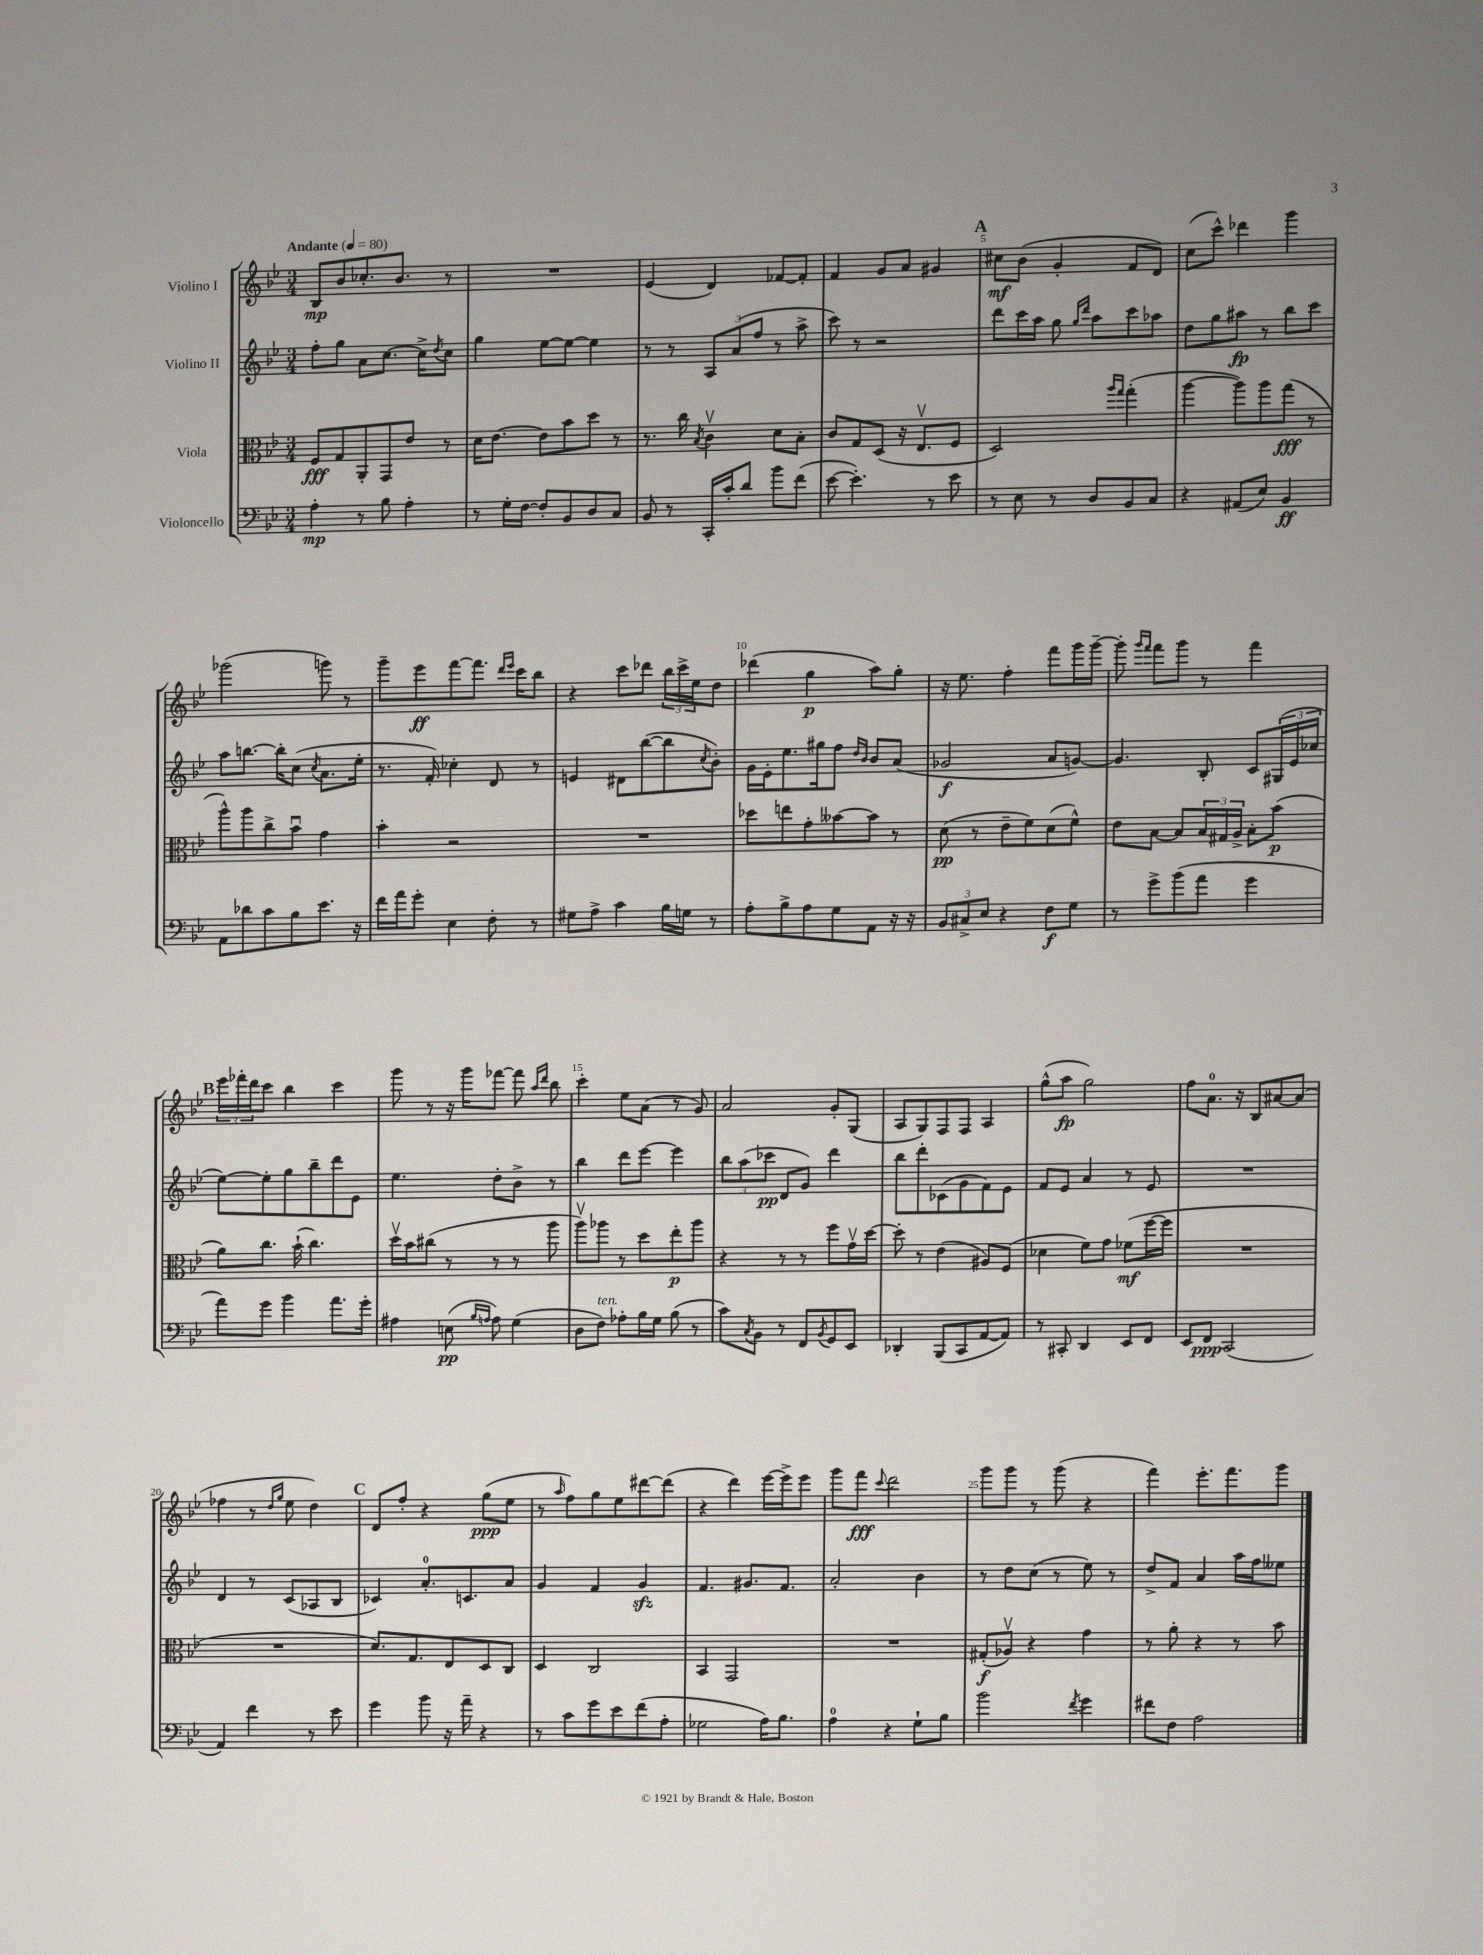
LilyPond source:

<<
\new StaffGroup <<
\new Staff = "s0" \with { instrumentName = "Violino I" } {
    \clef treble \key bes \major \numericTimeSignature \time 3/4 \tempo "Andante" 4 = 80
    bes8\mp bes'8 ces''8.-. bes'8. r8 |
    R2. |
    ees'4( d'4) fes'8~ fes'8-. |
    f'4 g'8 a'8 gis'4 |
    \mark \markup { \bold "A" } cis''8\mf bes'8( g'4-. f'8 d'8) |
    c''8( c'''8-^) des'''4 g'''4 |
    ges'''2( g'''8) r8 |
    g'''8-- ees'''8\ff f'''8~ f'''8. \grace { d'''16 ees'''16 } c'''16 bes''8 |
    r4 c'''8 des'''8 \tuplet 3/2 { bes''16 c'''16-> ees''16 } d''8 |
    des'''4( g''4\p a''8) g''8-. |
    r16 ees''8. f''4-. f'''8 g'''16 g'''16~-- |
    g'''8-. \grace { g'''16 f'''16 } f'''8 g'''8 r8 f'''4 |
    \mark \markup { \bold "B" } \tuplet 3/2 { ees'''16 fes'''16-. d'''16 } c'''8 bes''4 c'''4 |
    g'''8 r8 r16 g'''16 fes'''8~ fes'''8 \grace { a''16 d'''16 } bes''8 |
    c'''4-. ees''8 a'8( r8 g'8) |
    a'2 g'8-. g8( |
    a8 g8) f8 f8 a4 |
    g''8-^( a''8\fp g''2) |
    f''8 a'8.-0 r16 bes8 ais'8~ ais'8( |
    fes''4 r8 \grace { d''16 g''16 } ees''8 d''4) |
    \mark \markup { \bold "C" } d'8 f''8-. r4 g''8\ppp( ees''8 |
    r8 \grace { a''16 } f''8) g''8 ees''8 dis'''8~ dis'''8( |
    r4 d'''4) ees'''16~ ees'''16-> ees'''8 |
    g'''8 f'''8\fff \appoggiatura { c'''8 } d'''2 |
    g'''8 g'''8 r8 g'''8( r4 |
    f'''4) ees'''8.-. f'''8. g'''8 \bar "|." |
}
\new Staff = "s1" \with { instrumentName = "Violino II" } {
    \clef treble \key bes \major \numericTimeSignature \time 3/4
    f''8-. g''8 a'8 c''8.~ c''16-> \acciaccatura { d''8 } c''8 |
    g''4 ees''8~ ees''8~ ees''4 |
    r8 r8 \tuplet 3/2 { a8 a'8( f''8 } r8 a''8-> |
    c'''8) r8 r2 |
    \mark \markup { \bold "A" } d'''8 c'''16 a''16 g''8 \grace { g''16 d'''16 } a''8 c'''8 aes''8 |
    d''8 g''8 ais''8\fp r8 bes''8 c'''8 |
    a''8 b''8.~ b''16-. c''8( \acciaccatura { c''8 } a'8. ees''16-. |
    r8. f'16-.) ces''4-. d'8 r8 |
    e'4 dis'8 bes''8~( bes''8 \acciaccatura { c''8 } bes'8-.) |
    g'16 ees'16-. ees''8. gis''16 f''8 \grace { d''16 bes'16 } bes'8 a'8( |
    ges'2\f a'8 g'8~) |
    g'4. bes8-. c'8 \tuplet 3/2 { gis16( ees'16 ces''16 } |
    \mark \markup { \bold "B" } ees''8~) ees''8-. g''8 bes''8-- d'''8 ees'8 |
    ees''4. d''8-. bes'8-> r8 |
    bes''4 d'''8 ees'''8~ ees'''4 |
    \tuplet 3/2 { bes''8 a''8( ces'''8\pp } d'8 g'8) d'''4 |
    bes''8 d'''8-. ces'8( g'8 f'8) ees'8 |
    f'8 ees'8 a'4 r8 ees'8 |
    R2. |
    d'4 r8 c'8( aes8 bes8 |
    \mark \markup { \bold "C" } ces'4) a'8.-0-. c'8. a'8 |
    g'4 f'4 g'4\sfz |
    f'4. gis'8. f'8. |
    a'2-. bes'4 |
    r8 d''8 c''8( r8 ees''8) r8 |
    d''8-> f'8 a'4 a''16 f''16 eeses''8 \bar "|." |
}
\new Staff = "s2" \with { instrumentName = "Viola" } {
    \clef alto \key bes \major \numericTimeSignature \time 3/4
    f8\fff g8 a,8-. g,8 ees'8 r8 |
    d'16 ees'8.~ ees'8 bes'8 d''8 r8 |
    r8. c''16 \acciaccatura { bes8 } c'4\upbow d'8 bes8-. |
    c'8 g8 d8( r16 ees8.\upbow f8 |
    \mark \markup { \bold "A" } d2) \grace { a''16 g''16 } g''4-.( |
    a''4~ a''8) a''8 g''8\fff( r8 |
    a''8-^) a''8 c''8-> bes'8\downbow g'4 |
    bes'4-. r2 |
    R2. |
    des''8 e''8 g'8-. beses'8~ beses'8 r8 |
    d'8\pp( r8 ees'8-- f'8) d'8( f'8-^) |
    ees'8 bes8~ bes8 \tuplet 3/2 { bes16 gis16 a16-> } bes8-. bes'8\p( |
    \mark \markup { \bold "B" } a'8) c''8. bes'16-!( c''4.) |
    d''16\upbow bes'16 cis''8( r8 r8 r8 a''8 |
    a''8\upbow) aes''8 r8 d''8 ees''8-.\p aes''8 |
    r4 r8 r8 f''8 g'16\upbow d''16~ |
    d''8-. r8 ees'4( ais8) f8( |
    des'4 f'8) g'8 fes'8\mf( f''16~ f''16 |
    R2. |
    R2. |
    \mark \markup { \bold "C" } d'8.) g8. ees8 d8 c8 |
    d4 c2 |
    bes,4 g,2 |
    R2. |
    gis8-.\f( aes8\upbow) r4 g'4 |
    r8 a'8-. r4 r8 bes'8 \bar "|." |
}
\new Staff = "s3" \with { instrumentName = "Violoncello" } {
    \clef bass \key bes \major \numericTimeSignature \time 3/4
    a4-.\mp r8 bes8 a4-. |
    r8 g16-. f16~ f8-. bes,8 d8 c8 |
    bes,8 r8 c,16-. c'16-. d'8 bes'8 f'8( |
    ees'8~ ees'4.-.) r8 ees'8 |
    \mark \markup { \bold "A" } r8 ees8 r8 d8 bes,8 c8 |
    r4 ais,8( ees8) bes,4\ff |
    a,8 des'8 c'8 bes8 ees'8. r16 |
    f'16 a'16 g'8-. ees4 f8-. r8 |
    gis8 a8-> c'4 bes16 g16 r8 |
    a8-. bes8-> a8 g8 a,8 r16 r16 |
    \tuplet 3/2 { bes,8 cis8-> ees8 } r4 f8\f g8 |
    r8 g'8-> bes'8( a'8 g'4 |
    \mark \markup { \bold "B" } a'8) g'8 bes'4 a'8. g'16-. |
    ais4 e8\pp( \grace { bes16 a16 } a8) g4( |
    d8 f8^\markup { \italic "ten." }) aes8-. bes16 g16 bes8( r8 |
    c'8) \acciaccatura { c8 } bes,8 r8 f,8 \acciaccatura { bes,8 } g,8 ees,8 |
    des,4-. bes,,8( c,8 a,8~ a,8) |
    r8 cis,8-. d,4 ees,8 f,8 |
    ees,8 f,8\ppp c,2( |
    a,4) f'4 r8 ees'8 |
    \mark \markup { \bold "C" } g'4 bes'8 r16 a'16-- r4 |
    r8 c'8 g'8 ees'8 f'8( a8-. |
    ges2 a16) bes8. |
    a4-0 r4 g8-! bes8 |
    bes'2 \acciaccatura { f'8 } g'4 |
    fis'8 f8 a2 \bar "|." |
}
>>
>>
\layout { \context { \Score \override BarNumber.break-visibility = ##(#f #t #t) barNumberVisibility = #(every-nth-bar-number-visible 5) } }
